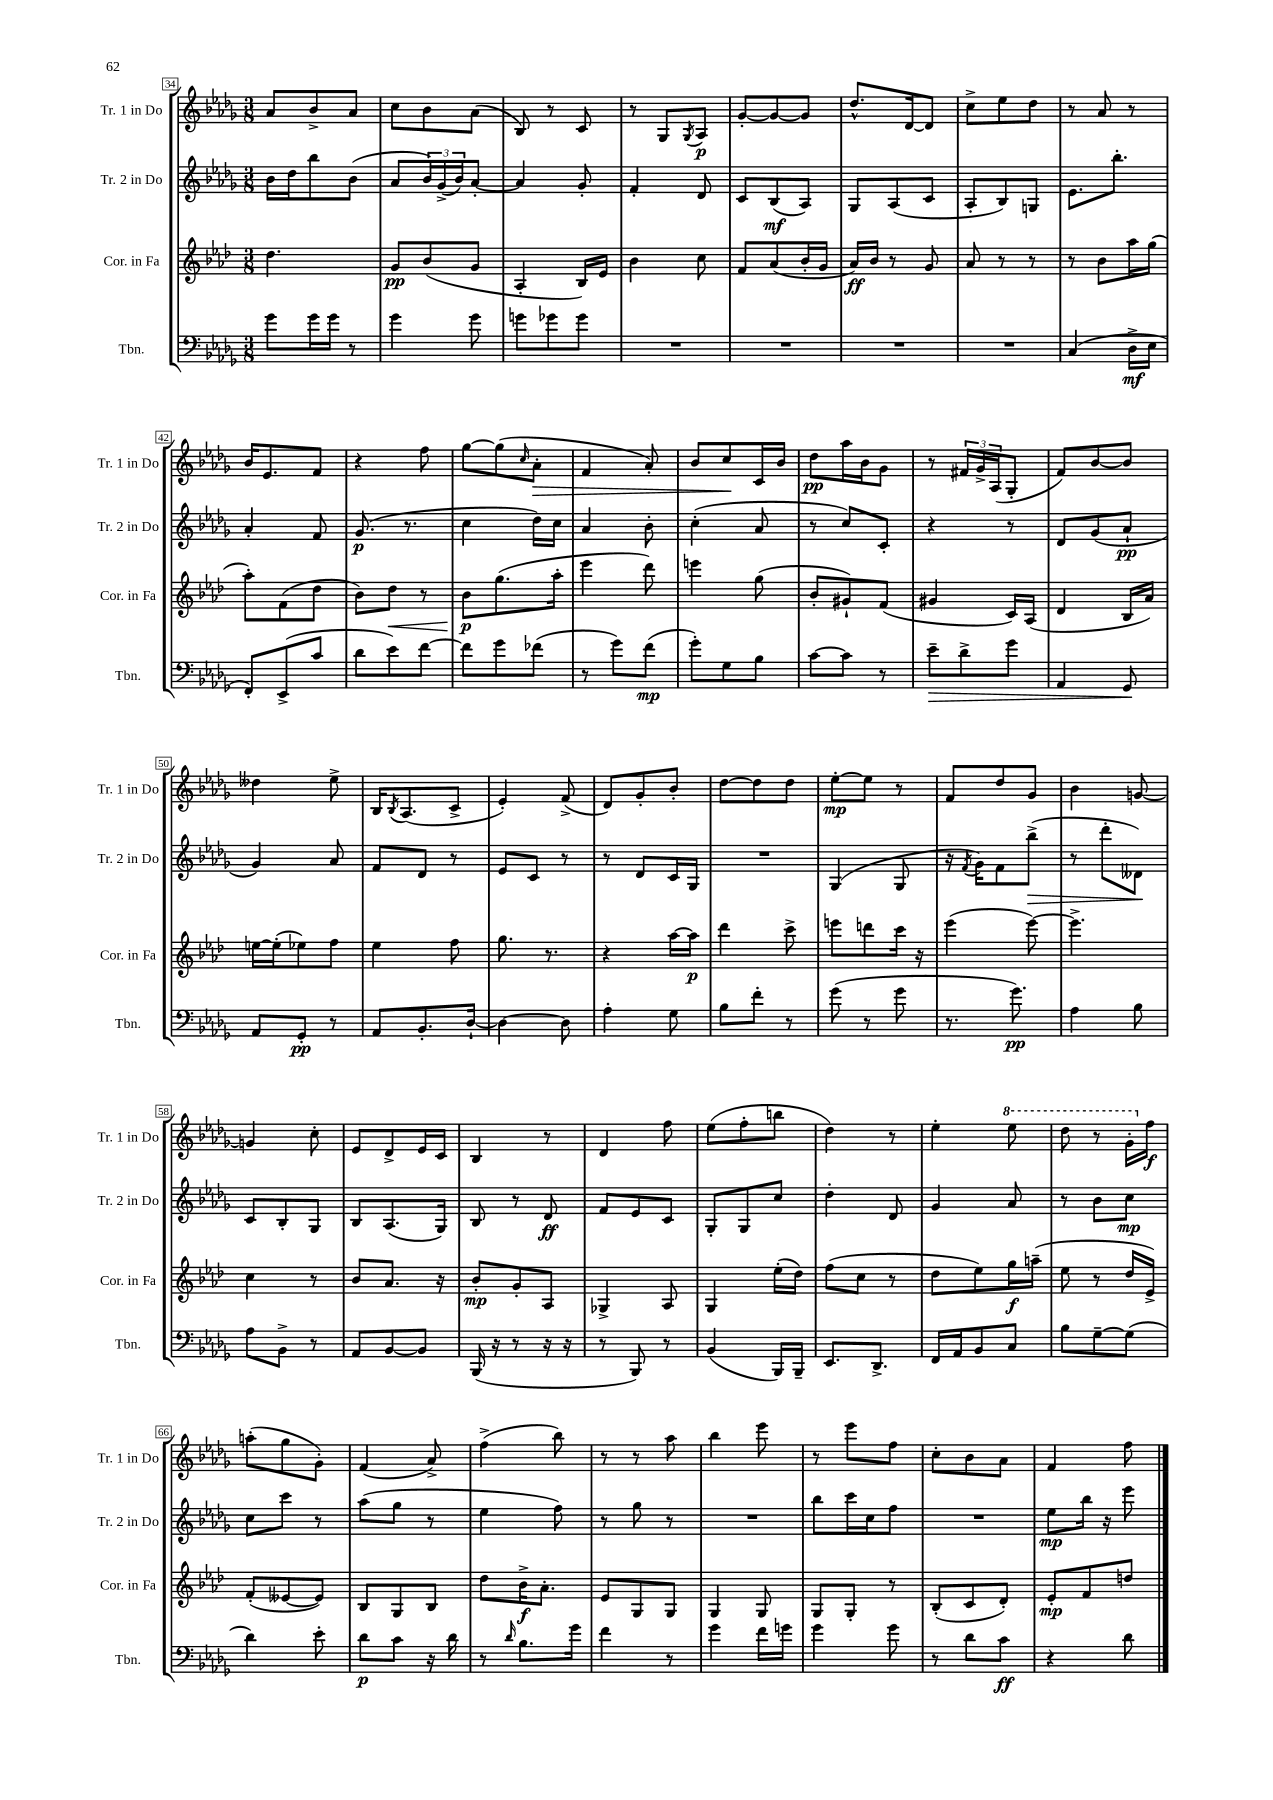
<<
\new StaffGroup <<
\new Staff = "s0" \with { instrumentName = "Tr. 1 in Do" shortInstrumentName = "Tr. 1 in Do" } {
    \clef treble \key des \major \numericTimeSignature \time 3/8
    aes'8 bes'8-> aes'8 |
    c''8 bes'8 aes'8( |
    bes8) r8 c'8 |
    r8 ges8 \acciaccatura { ges8 } aes8\p |
    ges'8~-. ges'8~ ges'8 |
    des''8.-^ des'16~ des'8 |
    c''8-> ees''8 des''8 |
    r8 aes'8 r8 |
    bes'16 ees'8. f'8 |
    r4 f''8 |
    ges''8~ ges''8( \grace { c''16 } aes'8-.\> |
    f'4 aes'8-.) |
    bes'8 c''8\! c'16 bes'16 |
    des''8\pp aes''16 bes'16 ges'8 |
    r8 \tuplet 3/2 { fis'16 ges'16-> aes16( } ges8-. |
    f'8) bes'8~ bes'8 |
    deses''4 ees''8-> |
    bes16 \acciaccatura { bes8 } aes8.( c'8-> |
    ees'4-.) f'8->( |
    des'8) ges'8-. bes'8-. |
    des''8~ des''8 des''8 |
    ees''8~-.\mp ees''8 r8 |
    f'8 des''8 ges'8 |
    bes'4 g'8~ |
    g'4 c''8-. |
    ees'8 des'8-> ees'16 c'16 |
    bes4 r8 |
    des'4 f''8 |
    ees''8( f''8-. b''8 |
    des''4) r8 |
    ees''4-. \ottava #1 ees'''8 |
    des'''8 r8 ges''16-. \ottava #0 f''16\f |
    a''8-.( ges''8 ges'8-.) |
    f'4( aes'8->) |
    f''4->( bes''8) |
    r8 r8 aes''8 |
    bes''4 ees'''8 |
    r8 ees'''8 f''8 |
    c''8-. bes'8 aes'8 |
    f'4 f''8 \bar "|." |
}
\new Staff = "s1" \with { instrumentName = "Tr. 2 in Do" shortInstrumentName = "Tr. 2 in Do" } {
    \clef treble \key des \major \numericTimeSignature \time 3/8
    bes'16 des''16 bes''8 bes'8( |
    aes'8 \tuplet 3/2 { bes'16) ges'16->( bes'16) } aes'8~-. |
    aes'4 ges'8-. |
    f'4-. des'8 |
    c'8 bes8\mf( aes8) |
    ges8 aes8( c'8 |
    aes8-. bes8) g8 |
    ees'8. bes''8.-. |
    aes'4-. f'8 |
    ges'8.\p( r8. |
    c''4 des''16) c''16 |
    aes'4 bes'8-. |
    c''4-.( aes'8 |
    r8 c''8) c'8-. |
    r4 r8 |
    des'8 ges'8( aes'8-!\pp |
    ges'4) aes'8 |
    f'8 des'8 r8 |
    ees'8 c'8 r8 |
    r8 des'8 c'16 ges16 |
    R4. |
    ges4( ges8 |
    r16 \acciaccatura { f'8 } ges'16) f'8 bes''8->\>( |
    r8 des'''8-. deses'8\!) |
    c'8 bes8-. ges8 |
    bes8 aes8.( ges16) |
    bes8 r8 des'8\ff |
    f'8 ees'8 c'8 |
    ges8-. ges8 c''8 |
    des''4-. des'8 |
    ges'4 aes'8 |
    r8 bes'8 c''8\mp |
    c''8 c'''8 r8 |
    aes''8( ges''8 r8 |
    ees''4 f''8) |
    r8 ges''8 r8 |
    R4. |
    bes''8 c'''16 c''16 f''8 |
    R4. |
    ees''8\mp bes''16 r16 ees'''8 \bar "|." |
}
\new Staff = "s2" \with { instrumentName = "Cor. in Fa" shortInstrumentName = "Cor. in Fa" } {
    \clef treble \key aes \major \numericTimeSignature \time 3/8
    des''4. |
    g'8\pp bes'8( g'8 |
    aes4-. bes16) ees'16 |
    bes'4 c''8 |
    f'8 aes'8( bes'16-. g'16 |
    aes'16\ff) bes'16 r8 g'8 |
    aes'8 r8 r8 |
    r8 bes'8 aes''16 g''16( |
    aes''8-.) f'8( des''8 |
    bes'8) des''8\< r8 |
    bes'8\p\! g''8.( aes''16-. |
    ees'''4 des'''8) |
    e'''4 g''8( |
    bes'8-. gis'8-!) f'8( |
    gis'4 c'16) aes16( |
    des'4 bes16 aes'16) |
    e''16~ e''16-.( ees''8) f''8 |
    ees''4 f''8 |
    g''8. r8. |
    r4 aes''16~ aes''16\p |
    des'''4 c'''8-> |
    e'''8 d'''8 c'''16 r16 |
    ees'''4( ees'''8~) |
    ees'''4.-> |
    c''4 r8 |
    bes'8 aes'8. r16 |
    bes'8-.\mp g'8-. aes8 |
    ges4-> aes8 |
    g4 ees''16-.( des''16) |
    f''8( c''8 r8 |
    des''8 ees''8) g''16\f a''16--( |
    ees''8 r8 des''16 ees'16->) |
    f'8-.( eeses'8~ eeses'8) |
    bes8 g8 bes8 |
    des''8 bes'16->\f aes'8.-. |
    ees'8 g8 g8 |
    g4 g8 |
    g8 g8-. r8 |
    bes8-.( c'8 des'8-.) |
    ees'8-.\mp f'8 d''8 \bar "|." |
}
\new Staff = "s3" \with { instrumentName = "Tbn." shortInstrumentName = "Tbn." } {
    \clef bass \key des \major \numericTimeSignature \time 3/8
    ges'8 ges'16 ges'16 r8 |
    ges'4 ges'8 |
    g'8 ges'8 ges'8 |
    R4. |
    R4. |
    R4. |
    R4. |
    c4( des16->\mf ees16 |
    f,8-.) ees,8->( c'8 |
    des'8 ees'8) f'8~ |
    f'8 ges'8 fes'8( |
    r8 ges'8) f'8\mp( |
    ges'8-.) ges8 bes8 |
    c'8~ c'8 r8 |
    ees'8--\> des'8-> ges'8 |
    aes,4 ges,8\! |
    aes,8 ges,8-.\pp r8 |
    aes,8 bes,8.-. des16~-! |
    des4~ des8 |
    aes4-. ges8 |
    bes8 f'8-. r8 |
    ges'8( r8 ges'8 |
    r8. ges'8.\pp) |
    aes4 bes8 |
    aes8 bes,8-> r8 |
    aes,8 bes,8~ bes,8 |
    bes,,16( r16 r8 r16 r16 |
    r8 bes,,8) r8 |
    bes,4( bes,,16) bes,,16-- |
    ees,8. des,8.-> |
    f,16 aes,16 bes,8 c8 |
    bes8 ges8~-- ges8( |
    des'4) ees'8-. |
    des'8\p c'8 r16 des'16 |
    r8 \grace { des'16 } bes8. ges'16 |
    f'4 r8 |
    ges'4 f'16 g'16 |
    ges'4 ges'8 |
    r8 des'8 c'8\ff |
    r4 des'8 \bar "|." |
}
>>
>>
\layout { \context { \Score currentBarNumber = #34 \override BarNumber.stencil = #(make-stencil-boxer 0.1 0.3 ly:text-interface::print) } }
